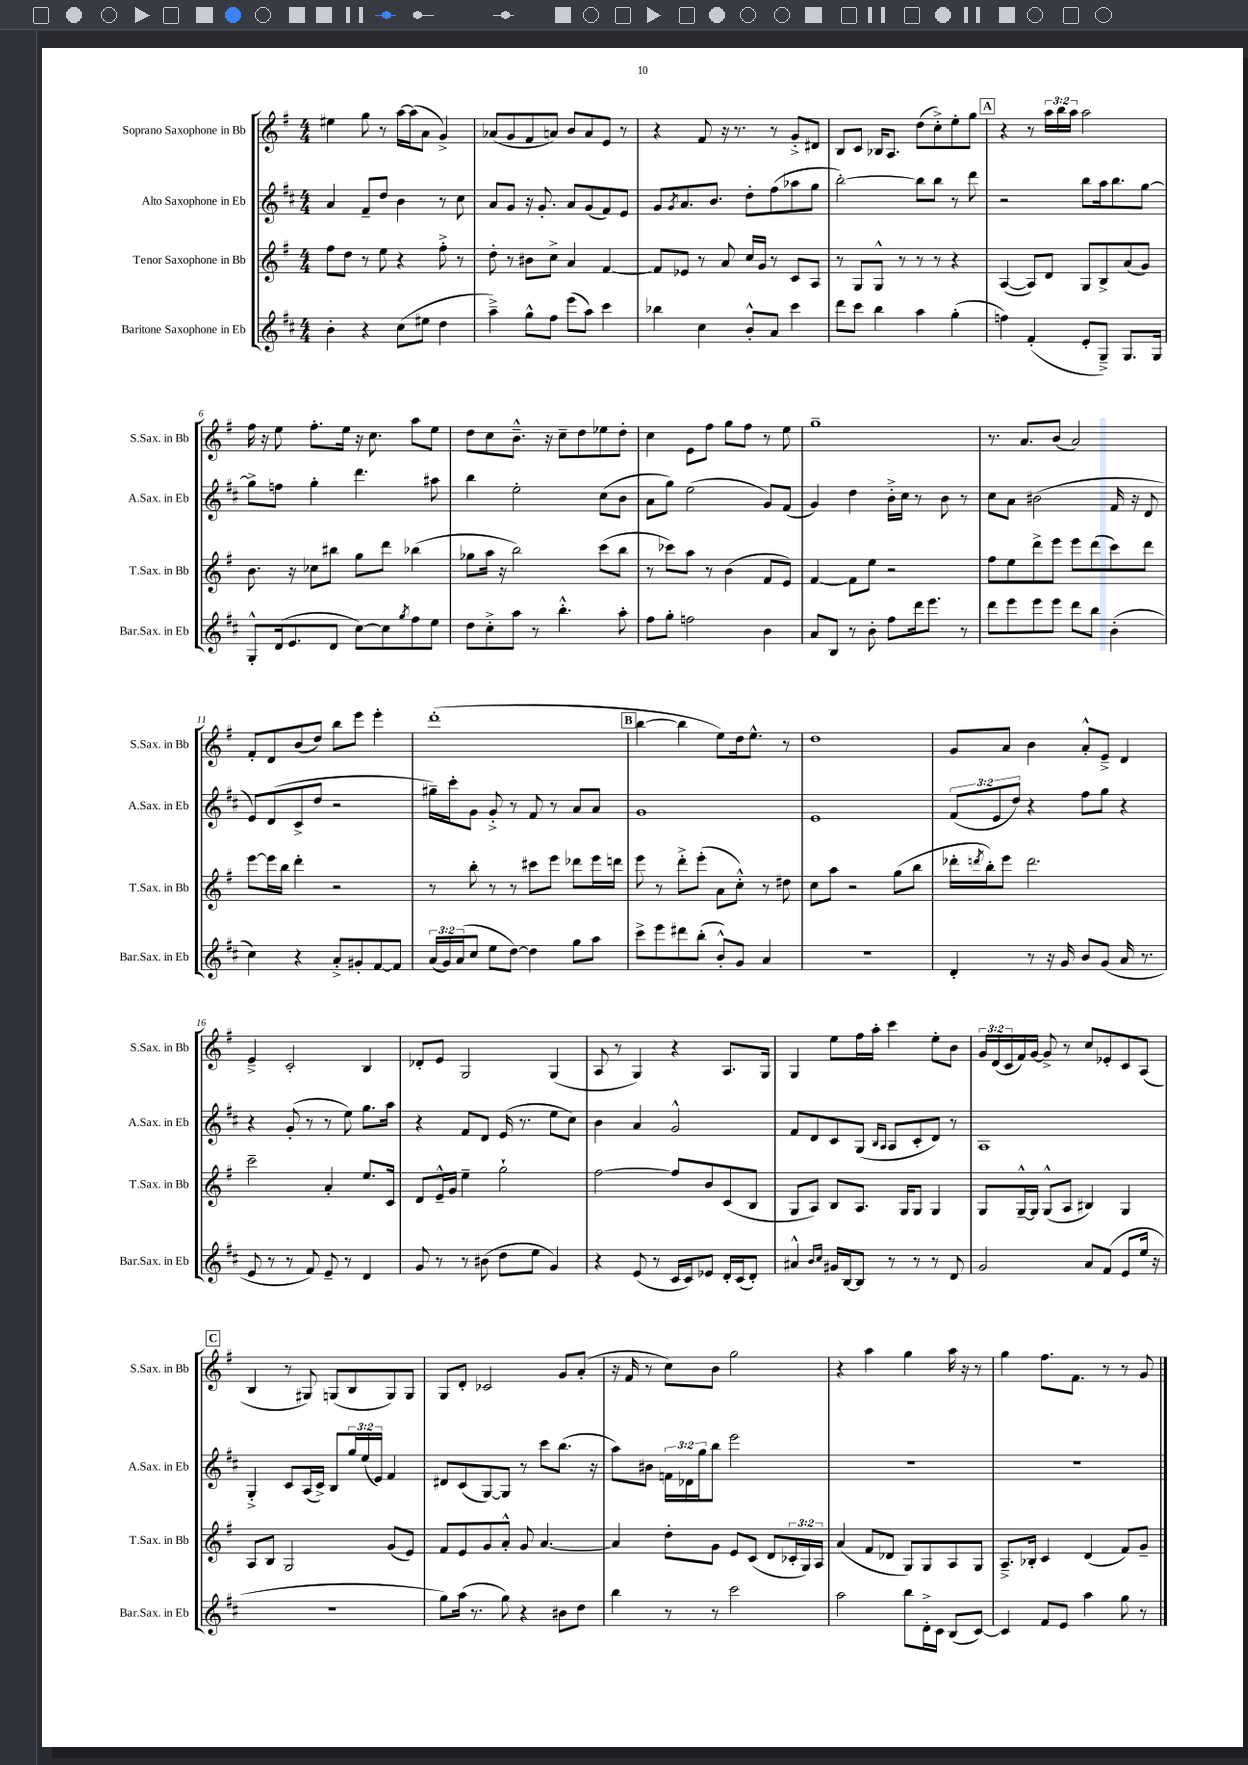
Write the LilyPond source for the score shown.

<<
\new StaffGroup <<
\new Staff = "s0" \with { instrumentName = "Soprano Saxophone in Bb" shortInstrumentName = "S.Sax. in Bb" } {
    \clef treble \key g \major \numericTimeSignature \time 4/4 \override Staff.TupletNumber.text = #tuplet-number::calc-fraction-text
    eis''4 g''8 r8 a''16~ a''16( a'8 g'4->) |
    aes'8( g'8 fis'8 a'8) b'8 a'8 e'8 r8 |
    r4 fis'8 r16 r8. r8 g'8-.-> dis'8 |
    b8 c'8 bes16 a8. d''8( c''8-.->) e''8-. g''8 |
    \mark \markup { \box "A" } r4 r8 \tuplet 3/2 { a''16 b''16 a''16 } a''2 |
    fis''16 r16 e''8 fis''8.-. e''16 r16 c''8. a''8 e''8 |
    d''8 c''8 b'8.---^ r16 c''8-- d''8 ees''8 d''8-. |
    c''4 e'8 fis''8 g''8 fis''8 r8 e''8 |
    g''1-- |
    r8. a'8. b'8( a'2) |
    fis'8-. d'8 b'8( d''8) b''8 e'''8 e'''4-. |
    d'''1-.( |
    \mark \markup { \box "B" } b''4~ b''4 e''8) d''16 e''8.-^ r8 |
    d''1 |
    g'8 a'8 b'4 a'8-.-^ e'8---> d'4 |
    e'4---> c'2-. b4 |
    des'8-. e'8 g2 g4( |
    a8 r8 g4) r4 a8. g16 |
    g4 e''8 fis''16 a''16-. c'''4 e''8-. b'8 |
    \tuplet 3/2 { g'16 d'16( c'16 } fis'16) g'16~ g'8-> r8 c''8 ees'8-. c'8 a8( |
    \mark \markup { \box "C" } b4 r8 gis8) g8( b8 g8) g8 |
    g8 d'8-. ces'2 g'8 a'8-.( |
    r16 fis'16 r8 c''8) b'8 g''2 |
    r4 a''4 g''4 a''16 r16 r8 |
    g''4 fis''8. fis'8. r8 r8 g'8 \bar "|." |
}
\new Staff = "s1" \with { instrumentName = "Alto Saxophone in Eb" shortInstrumentName = "A.Sax. in Eb" } {
    \clef treble \key d \major \numericTimeSignature \time 4/4 \override Staff.TupletNumber.text = #tuplet-number::calc-fraction-text
    a'4 fis'8-- d''8 b'4 r8 cis''8 |
    a'8 g'8 r16 g'8.-. a'8 g'8( fis'8) e'8 |
    g'8 \acciaccatura { g'8 } a'8. b'8. d''8-. fis''8( aes''8 g''8 |
    b''2~-.) b''8 b''8 r8 d'''8 |
    \mark \markup { \box "A" } r2 b''8 a''16 b''8. g''8~ |
    g''8-> f''8 g''4-. d'''4. ais''8 |
    b''4 e''2-. cis''8( b'8 |
    a'8 g''8) e''2( g'8) fis'8( |
    g'4) d''4 b'16-.-> cis''16 r8 b'8 r8 |
    cis''8 a'8 bis'2( fis'16 r16 d'8 |
    e'8) d'8( cis'8-> d''8 r2 |
    gis''16--) cis'''16-. g'8 g'8-.-> r8 fis'8 r8 a'8 a'8 |
    \mark \markup { \box "B" } g'1 |
    e'1 |
    \tuplet 3/2 { fis'8( e'8 d''8) } r4 fis''8 g''8 r4 |
    r4 g'8-.( r8 r8 e''8) g''8. a''16 |
    r4 fis'8 d'8 e'16( r8. e''8 cis''8) |
    b'4 a'4 g'2-^ |
    fis'8 d'8 cis'8 g8( \grace { b16 a16 } a8 cis'8-. d'8) r8 |
    a1 |
    \mark \markup { \box "C" } g4-.-> cis'8 a16( cis'16->) b8 \tuplet 3/2 { g''16 e''16( e'16) } fis'4 |
    dis'8 cis'8( g8~) g8 r8 cis'''8 b''8.( r16 |
    a''8) bis'8 \tuplet 3/2 { f'16 des'16 g''16 } b''8 e'''2 |
    R1 |
    R1 \bar "|." |
}
\new Staff = "s2" \with { instrumentName = "Tenor Saxophone in Bb" shortInstrumentName = "T.Sax. in Bb" } {
    \clef treble \key g \major \numericTimeSignature \time 4/4 \override Staff.TupletNumber.text = #tuplet-number::calc-fraction-text
    fis''8 d''8 r8 e''8 r4 fis''8-.-> r8 |
    d''8-. r8 bis'8 c''8-> a'4 fis'4~ |
    fis'8 ees'8 r8 a'8 c''16 g'16 r8 c'8 a8 |
    r8 g8 g8-^ r8 r8 r8 r4 |
    \mark \markup { \box "A" } a4~( a8) d'8 g8 b8-> a'8( g'8) |
    b'8. r16 ces''8 bis''8 g''8 d'''8 bes''4( |
    ges''8 a''16 r16 b''2) c'''8( b''8 |
    r8 ces'''8) a''8 r8 b'4( fis'8 e'8) |
    fis'4~ fis'8 e''8 r2 |
    fis''8 e''8 d'''8-> e'''8 e'''8 d'''8( c'''8) d'''8 |
    e'''8~ e'''16 b''16 d'''4-. r2 |
    r8 b''8-. r8 r8 cis'''8 e'''8 des'''8 e'''16 d'''16 |
    \mark \markup { \box "B" } e'''8 r8 d'''8-.-> e'''8-.( a'8 c''8-.-^) r8 dis''8 |
    c''8 a''8 r2 g''8( b''8 |
    des'''16-. \acciaccatura { d'''8 } b''16-.) e'''8 d'''2. |
    c'''2-- a'4-. e''8. c'16 |
    d'8 e'16---^ g'16 e''4-- g''2-! |
    fis''2~ fis''8 b'8 c'8( b8 |
    g8 a8) b8 a8. g16 g8 g4 |
    g8 g16~---^ g16 g8-^( a8 bis4) g4 |
    \mark \markup { \box "C" } a8 b8 g2 g'8( e'8) |
    fis'8 e'8 g'8 a'8-.-^ g'8 a'4.~ |
    a'4 d''8-. g'8 e'8 c'8( d'8 \tuplet 3/2 { ces'16-. g16) a16 } |
    a'4( fis'8 des'8 g8) g8 a8 g8 |
    a8.---> bes16-. c'4 d'4( fis'8) g'8-- \bar "|." |
}
\new Staff = "s3" \with { instrumentName = "Baritone Saxophone in Eb" shortInstrumentName = "Bar.Sax. in Eb" } {
    \clef treble \key d \major \numericTimeSignature \time 4/4 \override Staff.TupletNumber.text = #tuplet-number::calc-fraction-text
    b'4-. r4 cis''8( eis''8 d''4 |
    a''4--->) g''8-^ fis''8 e'''8( a''8) cis'''4 |
    bes''4 cis''4 b'8-.-^ a'8 cis'''4 |
    d'''8 cis'''8 b''4 a''4 g''4-.( |
    \mark \markup { \box "A" } f''4) fis'4-.( e'8-. g8--->) g8. g16 |
    g8-.-^ d'16( e'8. d'8 cis''8~) cis''8 \acciaccatura { g''8 } fis''8 e''8 |
    d''8 cis''8-.-> a''8 r8 b''4.-.-^ a''8-. |
    fis''8 g''8-. f''2 b'4 |
    a'8 b8 r8 b'8-. fis''8 d'''16 e'''8. r8 |
    d'''8 e'''8 e'''8 e'''8 d'''8 b''8 b'4-.( |
    cis''4) r4 a'8-.-> gis'8-. fis'8~ fis'8 |
    \tuplet 3/2 { a'16( g'16) a'16( } cis''8 e''8 d''8~) d''4 g''8 a''8 |
    \mark \markup { \box "B" } cis'''8-> e'''8 dis'''8 b''8-.( b'8-.-^) g'8 a'4 |
    R1 |
    d'4-. r8 r16 g'16 b'8 g'8( a'16 r8. |
    e'8 r8 r8 fis'8) e'8-- r8 d'4 |
    g'8 r8 r8 bis'8( d''8 e''8 g'4) |
    r4 e'8( r8 cis'16 cis'16) ees'8 d'16-. cis'16( d'8-.) |
    ais'4-^ \grace { b'16 cis''16 } gis'16 b16~ b8 r8 r8 r8 d'8 |
    g'2 a'8 fis'8( e'8 e''16 r16 |
    \mark \markup { \box "C" } R1 |
    g''8) a''16( r8. g''8) r4 bis'8 d''8 |
    b''4 r8 r8 cis'''2 |
    a''2 b''8 d'16-.-> cis'16 b8( cis'8~) |
    cis'4 fis'8 e'8 a''4 g''8 r8 \bar "|." |
}
>>
>>
